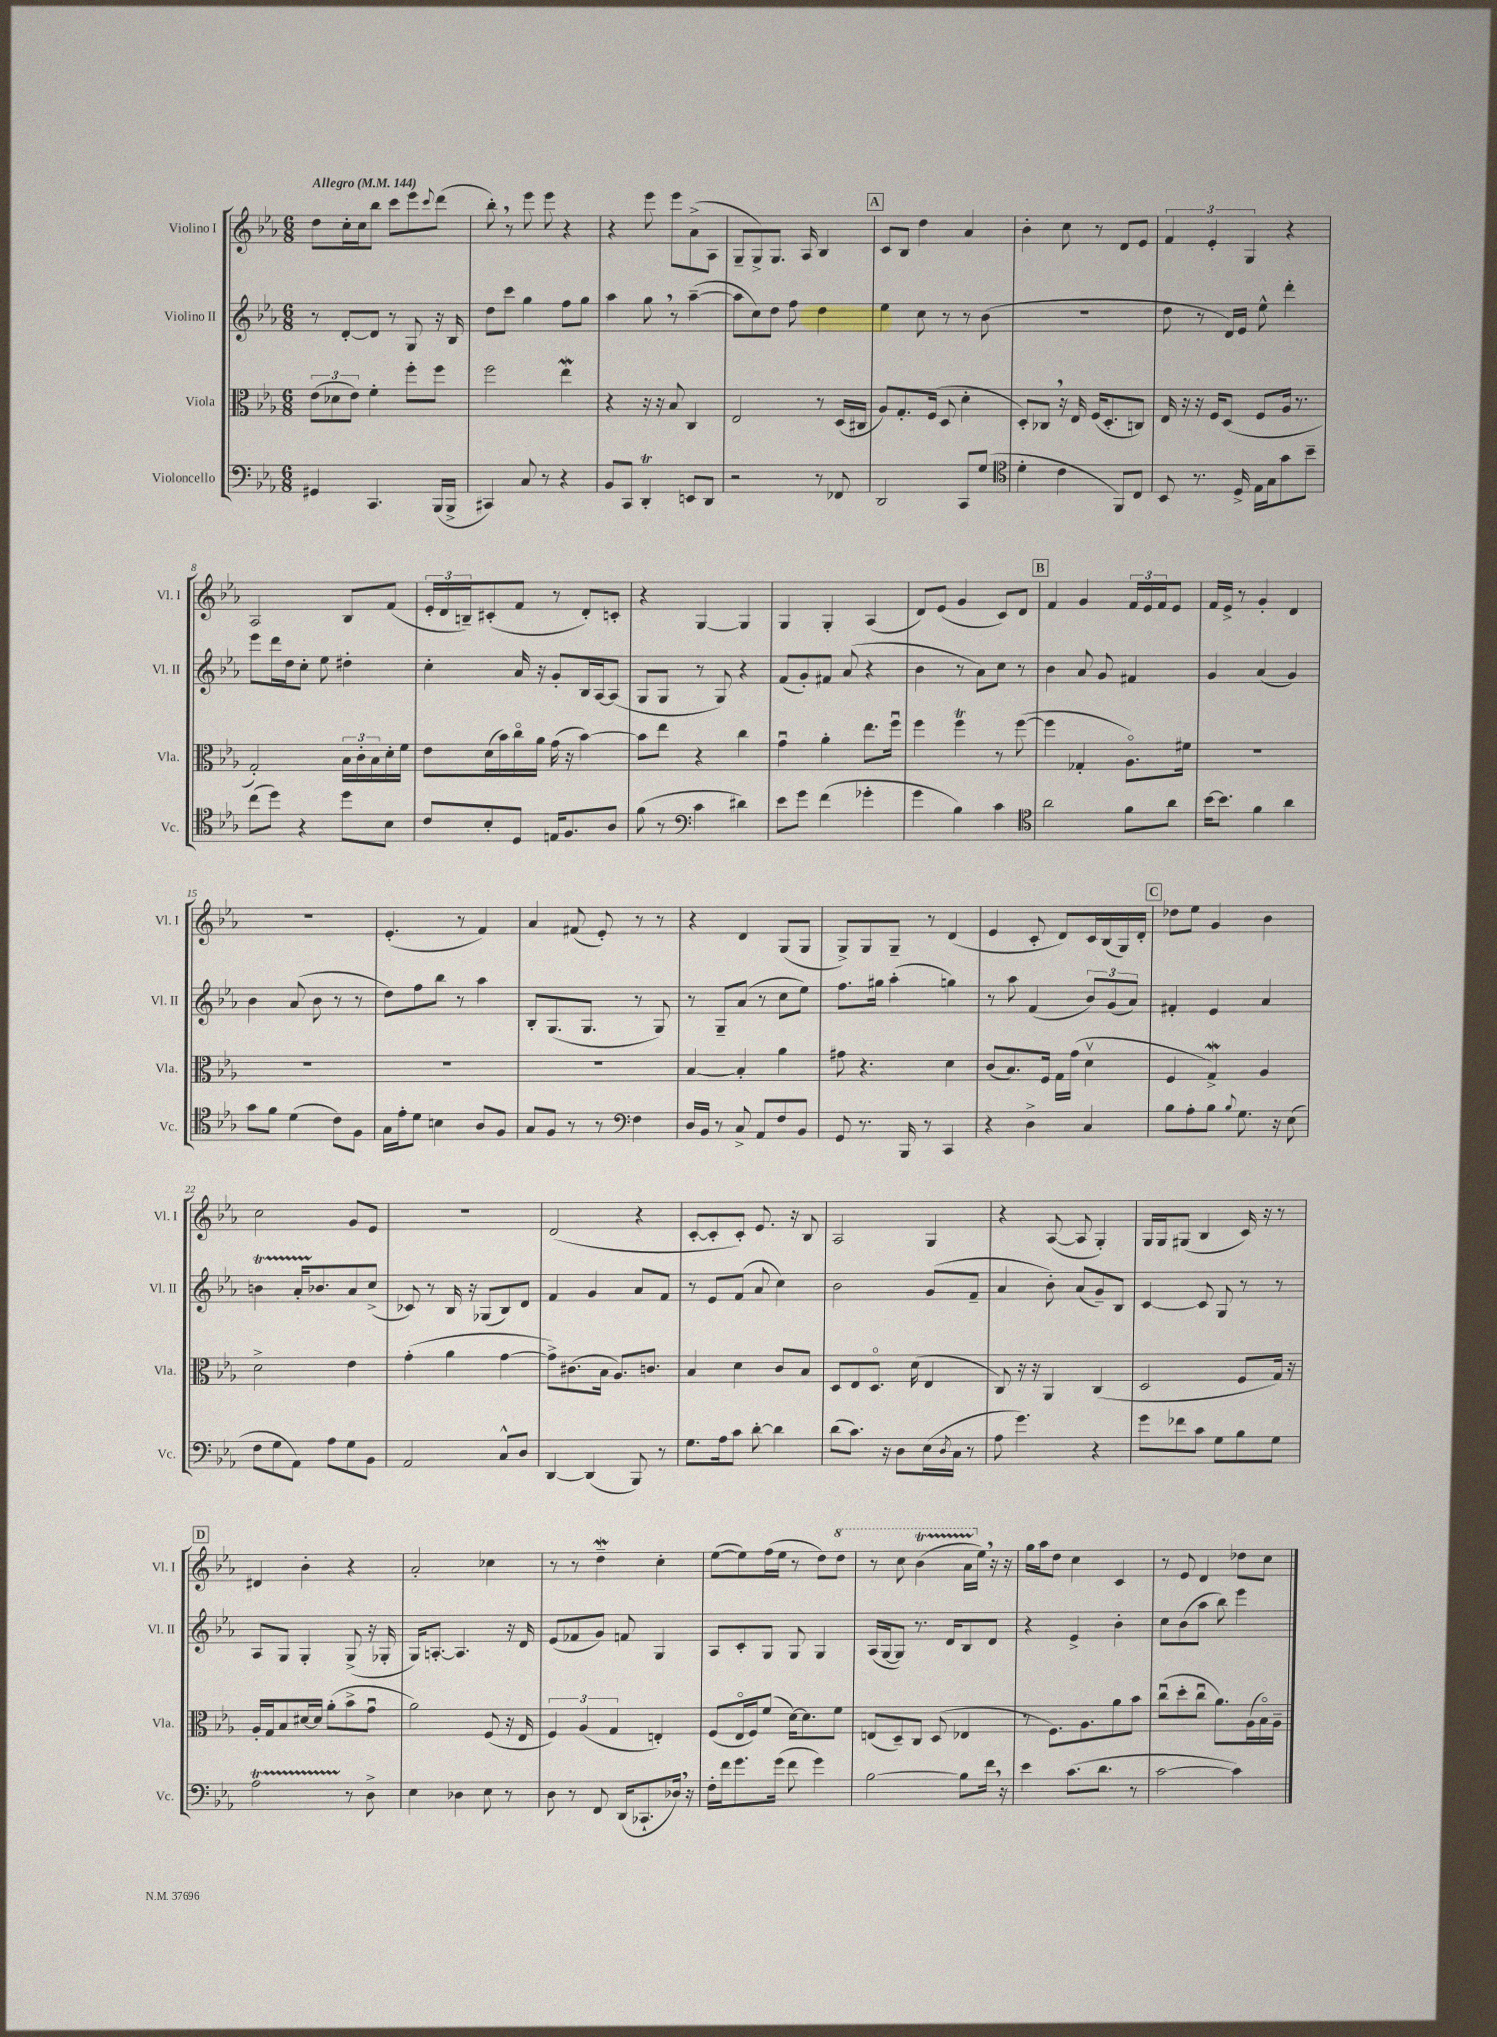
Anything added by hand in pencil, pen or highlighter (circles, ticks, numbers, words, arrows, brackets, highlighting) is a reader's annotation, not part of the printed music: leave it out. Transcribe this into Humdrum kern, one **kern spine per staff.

**kern	**kern	**kern	**kern
*staff4	*staff3	*staff2	*staff1
*clefF4	*clefC3	*clefG2	*clefG2
*k[b-e-a-]	*k[b-e-a-]	*k[b-e-a-]	*k[b-e-a-]
*M6/8	*M6/8	*M6/8	*M6/8
*MM144	*MM144	*MM144	*MM144
4GG#	(12e-	8r	8dd
.	12d-	.	.
.	.	[8d'	16cc'
.	12e-)	.	.
.	.	.	16cc
4.CC	4f'	8d]	8bb-
.	.	8r	8ccc
.	8ff'	8G	8eee-
.	.	.	8qqccc
(16BBB-	8ff	16r	(8ddd
16BBB-^	.	16B-	.
=	=	=	=
4CC#)	2ff	8dd	8bb-')
.	.	8ccc	8r
8C	.	4gg	8eee-
8r	.	.	8eee-
4r	4ee-	8ff	4r
.	.	8gg	.
=	=	=	=
8BB-	4r	4aa-	4r
8CC	.	.	.
4DD'	16r	8gg	8eee-
.	16r	.	.
.	8B-	8r	8eee-
8EE	4C	([4aa-~	(8a-^
8DD	.	.	8A-
=	=	=	=
2r	2E-	8aa-]	8G~
.	.	8cc)	8G^)
.	.	8dd	8.G
.	.	8ff	.
.	.	.	16A-
8r	8r	4dd	4B-
8FF-	(16D	.	.
.	16C#	.	.
=	=	=	=
2DD	8A-)	4ee-	8c
.	8.G'	.	8B-
.	.	8cc	4dd
.	(16F	.	.
.	8D	8r	.
8CC	4d'	8r	4a-
(8G	.	(8b-	.
=	=	=	=
*clefC4	*	*	*
4d'	8D')	2.r	4b-'
.	8C-	.	.
4c	16r	.	8cc
.	16E-	.	.
.	(16F	.	8r
.	8.D'	.	.
8FF)	.	.	8d
8C	8C)	.	8e-
=	=	=	=
8BB-	16E-	8dd	6f
.	16r	.	.
8.r	16r	8r	.
.	.	.	6e-'
.	16F	.	.
.	(8D	16d)	.
16D^	.	16e-	.
.	.	.	6G
16E-	8F	8ee-^^	.
16G	.	.	.
8g	16A-	4ddd'	4r
.	8.r	.	.
8b-~	.	.	.
=	=	=	=
(8cc	2G')	8eee-	2A-
8dd)	.	16ddd	.
.	.	16dd	.
4r	.	8cc'	.
.	.	8ee-	.
8dd	24B-	4dd#'	8B-
.	24c'	.	.
.	24B-	.	.
8B-	16d'	.	(8f
.	16f	.	.
=	=	=	=
8c	8e-	4cc'	24e-'
.	.	.	24d
.	.	.	24B~)
8B-'	(16d	.	(8c#'
.	16b-)	.	.
8D	16cco	16a-	8f
.	16a-	16r	.
16E	(16g	8g'	8r
8.F	16r	.	.
.	[4b-)	16B-	8d')
.	.	[16A-	.
8A-	.	(8A-]	8c'
=	=	=	=
(8f	8b-]	8G	4r
8r	8ee-	8G	.
*clefF4	*	*	*
4c	4r	8r	[4G
.	.	8G)	.
4d#)	4cc	4r	4G]
=	=	=	=
8e-	4gu	(8f	4G
8g	.	8g')	.
(4f	4a-'	8f#	4G'
.	.	(8a-	.
4g-'	8.ee-	4r	(4A-
.	16ffu	.	.
=	=	=	=
4g	4ff	4b-	8d)
.	.	.	(8e-
4B-)	4ff	8r	4g
.	.	8a-)	.
4c	8r	8cc	8c)
.	([8ff	8r	8d
=	=	=	=
*clefC4	*	*	*
2a-	4ff]	4b-	4f
.	4G-'	8a-	4g
.	.	8g	.
8f	8.A-o)	4f#	24f
.	.	.	24e-
.	.	.	24f
8a-	.	.	8e-
.	16f#	.	.
=	=	=	=
[16b-	2.r	4g	16f
8.b-]	.	.	16e-^
.	.	.	8r
4f	.	(4a-	4g'
4a-	.	4g)	4d
=	=	=	=
8g	2.r	4b-	2.r
8f	.	.	.
(4d	.	(8a-	.
.	.	8b-	.
8c)	.	8r	.
8F	.	8r	.
=	=	=	=
16G	2.r	8dd)	(4.e-'
16e-'	.	.	.
8d	.	8ff	.
4B	.	8bb-	.
.	.	8r	8r
8A-	.	4aa-	4f)
8F	.	.	.
=	=	=	=
8G	2.r	8B-'	4a-
8F	.	(8.G	.
8r	.	.	(8f#
.	.	8.G	.
8r	.	.	8e-')
*clefF4	*	*	*
4F	.	8r	8r
.	.	8G)	8r
=	=	=	=
16D	[4B-	8r	4r
16BB-	.	.	.
8r	.	8G~	.
8C^	4B-']	(8a-	4d
8AA-	.	8r	.
8F	4a-	8cc	(8G
8BB-	.	8ee-)	8G
=	=	=	=
8GG	8g#	8.ff	8G^)
8.r	4.r	.	8G
.	.	16gg#	.
.	.	(4aa-'	8G~
16BBB-	.	.	.
8r	.	.	8r
4CC	4d	4gg)	(4d
=	=	=	=
4r	(8c	8r	4e-
.	8.B-)	8aa-	.
4D^	.	(4f	8c'
.	16F	.	.
.	16G	.	8d)
.	(16g	.	.
4C	4dv	12b-)	16c
.	.	.	(16B-
.	.	(12g	.
.	.	.	16G)
.	.	12a-)	.
.	.	.	16d'
=	=	=	=
8B-	4F	4f#'	8dd-
8A-'	.	.	8ee-
8B-	4G^)	4e-	4g
8qqB-	.	.	.
8.G	.	.	.
.	4A-	4a-	4b-
16r	.	.	.
(8E-	.	.	.
=	=	=	=
8F	2d^	4b	2cc
8G	.	.	.
8AA-)	.	16a-'	.
.	.	8.b-	.
8A-	.	.	.
8G	4e-	8a-	8g
8BB-	.	(8cc^	8e-
=	=	=	=
2AA-	(4g'	8c-)	2.r
.	.	8r	.
.	4a-	16B-	.
.	.	16r	.
.	.	(8G-	.
8C^^	[4g	8B-)	.
8D	.	8d	.
=	=	=	=
[4DD	8g^])	4f	(2d
.	(8.c#	.	.
(4DD]	.	4g	.
.	16B-	.	.
.	8.A-)	.	.
8BBB-)	.	8a-	4r
.	8.c	.	.
8r	.	8f	.
=	=	=	=
8.G	4B-	8r	[8c'
.	.	8e-	8c']
16A-	.	.	.
8c	4d	(8f	8c')
[8d'	.	8a-	8.e-
4d]	8c	4cc)	.
.	.	.	16r
.	8B-	.	8B-
=	=	=	=
(8d	8D	2b-	2A-
8.c)	8E-	.	.
.	8.Do	.	.
16r	.	.	.
8D	.	.	.
.	(16d	.	.
(16E-	4E-	(8g	4G
8qD	.	.	.
16C	.	.	.
8r	.	8f~	.
=	=	=	=
8A-	8C)	4a-	4r
4.g)	16r	.	.
.	16r	.	.
.	4AA-	8b-')	([8A-
.	.	(8a-	8A-]
4r	(4C	8g~)	4G')
.	.	8B-	.
=	=	=	=
8g	2D	[4c	16G
.	.	.	16G
8f-	.	.	(8G#
8c	.	8c]	4B-
8G	.	8G	.
8B-	8F	8r	16c)
.	.	.	16r
8G	16G)	8r	8r
.	16r	.	.
=	=	=	=
2A-	16A-'	8A-	4d#
.	16G	.	.
.	8B-	8G	.
.	[16d#	4G'	4b-'
.	16d#]	.	.
.	(8a-'	.	.
8r	8b-^	(8G^	4r
8D^	8gu	16r	.
.	.	16G-'	.
=	=	=	=
4E-	2a-)	16G)	2a-'
.	.	[8.A'	.
4D-	.	4.A]	.
8E-	(8F	.	4cc-
8r	16r	16r	.
.	16E-	16d	.
=	=	=	=
8D	6F)	(8e-	8r
8r	.	8f-	8r
.	(6A-	.	.
8FF	.	8g)	4dd~
.	6G	.	.
(16DD	.	8f	.
8.CC-`	.	.	.
.	4E')	4G	4cc'
16D-)	.	.	.
16r	.	.	.
=	=	=	=
16F'	(8F	8A-	([8ee-
16f	.	.	.
8.g	16E-o	8c'	8ee-])
.	16F)	.	.
.	(8f	8G	(16ff
(16g	.	.	16ee-
8f	[16d)	8G	8r
.	8.d]	.	.
4g)	.	4G	8dd)
.	8f	.	8ddd
=	=	=	=
[2B-	(8E	(16A-	8r
.	.	[16G	.
.	8D~)	8G])	8ccc
.	8C	8.r	(4bb-
.	(8D	.	.
.	.	16d	.
8B-]	4E-	8B-	16aa-
.	.	.	16ee-)
16f	.	8d	16r
16r	.	.	16r
=	=	=	=
4e-	8r	4r	16gg
.	.	.	16aa-
.	8.F)	.	8dd
(8.c	.	4e-^	4cc
.	8.A-	.	.
8.d	.	.	.
.	8a-	4b-'	4c
8r	8b-	.	.
=	=	=	=
[2c	(8ccu	8cc	8r
.	8dd'	(8b-	8e-
.	8ccu	8aa-	4d
.	8.a-)	8bb-)	.
4c])	.	4eee-	8dd-
.	(16A-	.	.
.	16B-o)	.	8cc
.	16A-~	.	.
==	==	==	==
*-	*-	*-	*-
